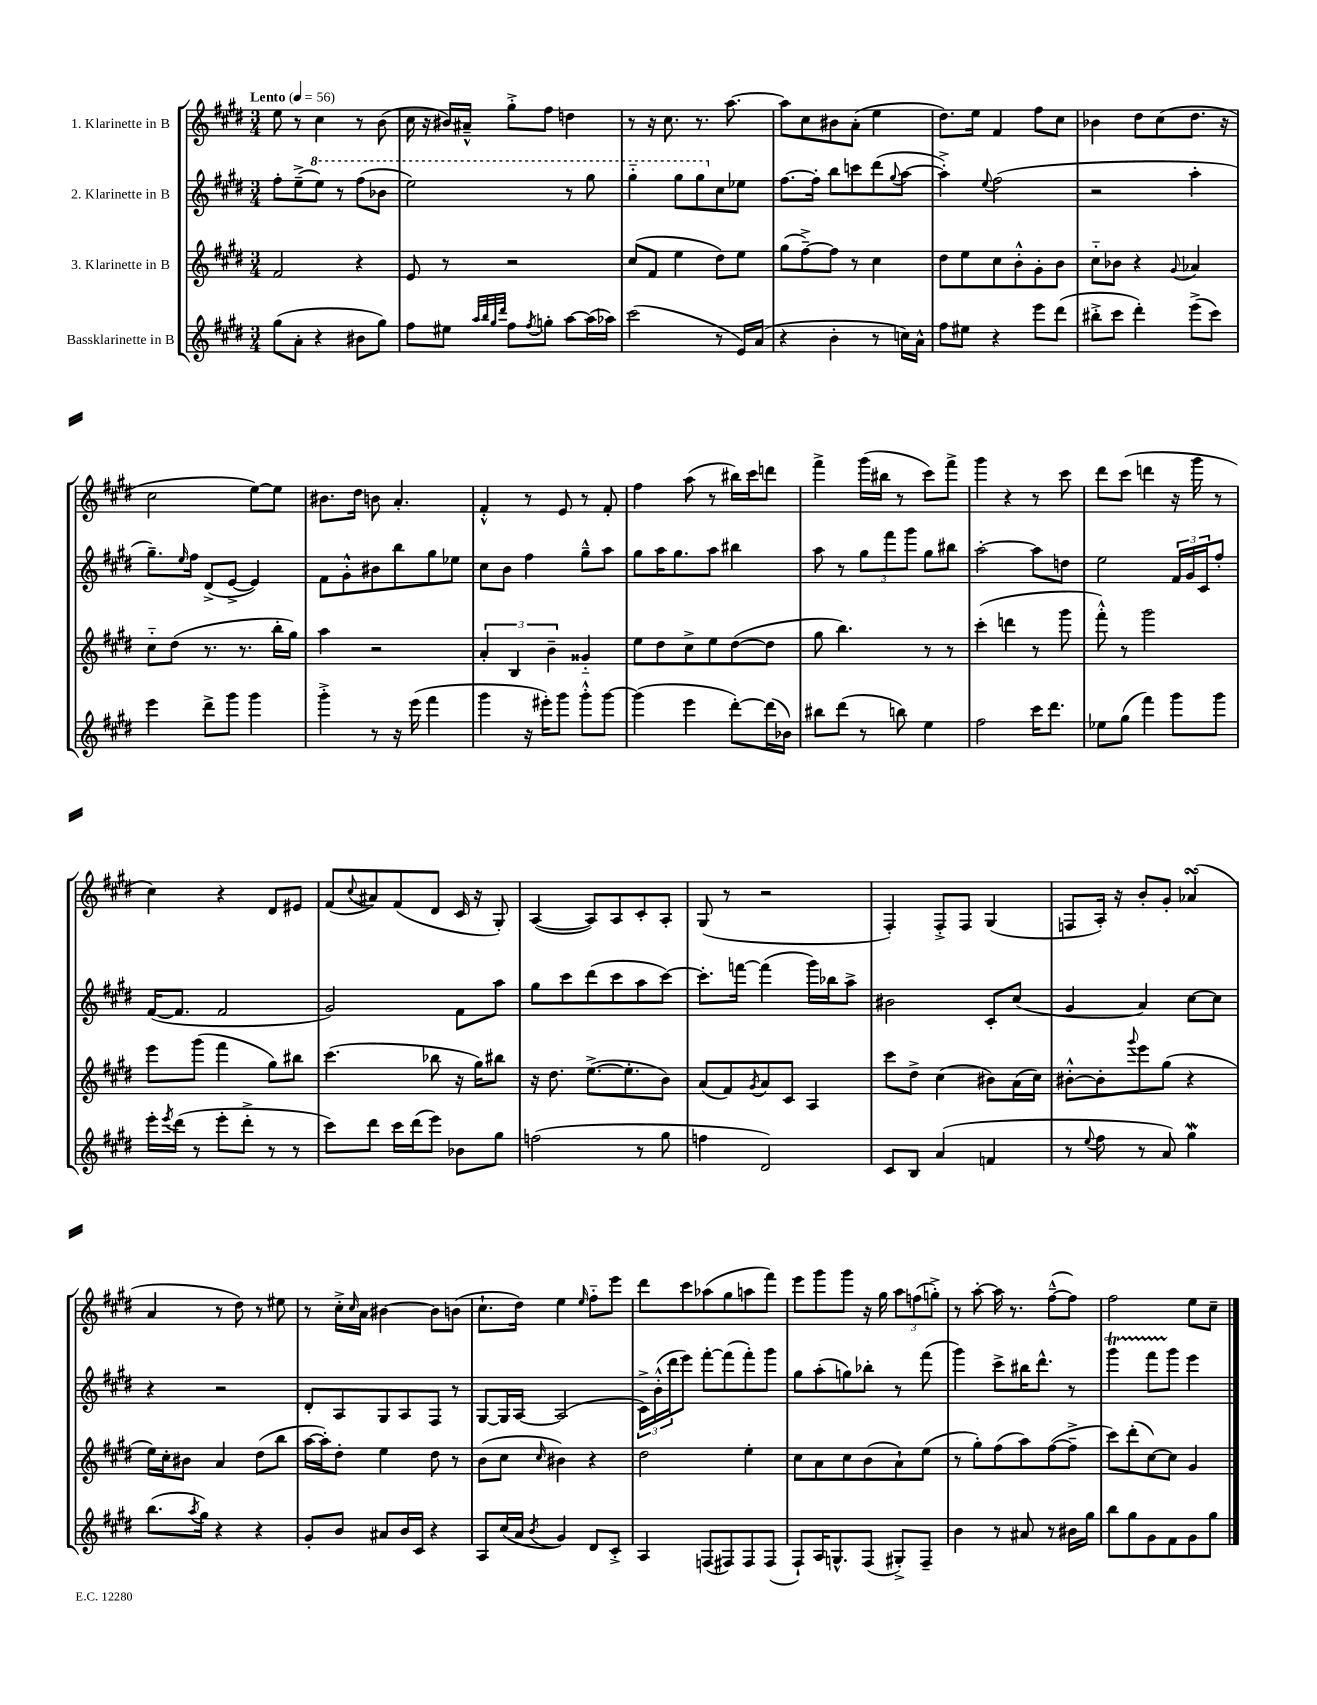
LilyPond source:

<<
\new StaffGroup <<
\new Staff = "s0" \with { instrumentName = "1. Klarinette in B" } {
    \clef treble \key e \major \numericTimeSignature \time 3/4 \tempo "Lento" 4 = 56
    e''8 r8 cis''4 r8 b'8( |
    cis''16 r16 bis'16) ais'16---^ gis''8-.-> fis''8 d''4 |
    r8 r16 cis''8. r8. a''8.~ |
    a''8 cis''8 bis'8 a'8-.( e''4 |
    dis''8.) e''16 fis'4 fis''8 cis''8 |
    bes'4 dis''8 cis''8( dis''8. r16 |
    cis''2 e''8~) e''8 |
    bis'8. dis''16 b'8 a'4.-. |
    fis'4-.-^ r8 e'8 r8 fis'8-. |
    fis''4 a''8( r8 bis''16) cis'''16 d'''8 |
    fis'''4-> gis'''16( bis''16 r8 cis'''8) fis'''8-> |
    gis'''4 r4 r8 cis'''8 |
    dis'''8 cis'''8( d'''4 r16 gis'''16 r8 |
    cis''4) r4 dis'8 eis'8 |
    fis'8( \appoggiatura { cis''8 } ais'8) fis'8( dis'8 cis'16 r16 gis8-.) |
    a4~( a8) a8 cis'8-. a8-. |
    gis8( r8 r2 |
    fis4-.) fis8-.-> fis8 gis4( |
    f8 a16-.) r16 b'8-. gis'8-. aes'4\turn( |
    a'4 r8 dis''8) r8 eis''8 |
    r8 cis''16-.-> \grace { cis''16 } a'16 bis'4~ bis'8 b'8( |
    cis''8.-! dis''16) e''4 \grace { e''16 } fis''8-_ e'''8 |
    dis'''8 cis'''8 aes''8( gis''8 a''8 fis'''8) |
    e'''8 gis'''8 gis'''8 r16 gis''16 \tuplet 3/2 { a''8 f''8( g''8-.->) } |
    r8 a''8~-. a''16 r8. fis''8~---^( fis''8) |
    fis''2 e''8 cis''8-- \bar "|." |
}
\new Staff = "s1" \with { instrumentName = "2. Klarinette in B" } {
    \clef treble \key e \major \numericTimeSignature \time 3/4
    fis''8-. e''8--->( \ottava #1 e'''8) r8 fis'''8( bes''8 |
    e'''2) r8 gis'''8 |
    gis'''4-_ gis'''8 gis'''8 \ottava #0 cis''8 ees''8 |
    fis''8.~ fis''16-. b''8 c'''8 dis'''8( \appoggiatura { gis''8 } a''8~ |
    a''4-.->) \appoggiatura { e''8 } fis''2( |
    r2 a''4-. |
    gis''8.--) \grace { e''16 } fis''16 dis'8->( e'8~-> e'4) |
    fis'8 gis'8-.-^ bis'8 b''8 gis''8 ees''8 |
    cis''8 b'8 fis''4 gis''8---^ a''8 |
    gis''8 a''16 gis''8. a''8 bis''4 |
    a''8 r8 \tuplet 3/2 { gis''8 fis'''8 gis'''8 } gis''8 bis''8 |
    a''2~-. a''8 d''8 |
    e''2 \tuplet 3/2 { fis'16 gis'16 cis'16 } fis''8-. |
    fis'16~( fis'8. fis'2 |
    gis'2) fis'8 a''8 |
    gis''8 cis'''8 dis'''8( cis'''8 a''8 cis'''8~) |
    cis'''8.-. f'''16~ f'''4( gis'''16) bes''16 a''8-> |
    bis'2 cis'8-. cis''8( |
    gis'4 a'4) cis''8~ cis''8 |
    r4 r2 |
    dis'8-. a8 gis8 a8 fis8 r8 |
    gis8~ gis16 a16~ a2( |
    \tuplet 3/2 { cis'16->) b'16-.-^( dis'''16 } e'''8) fis'''8~-. fis'''8( fis'''8-.) gis'''8 |
    gis''8 a''8-.( g''8) bes''8-. r8 fis'''8( |
    gis'''4) cis'''8-> bis''16 dis'''8.-^ r8 |
    gis'''4\startTrillSpan fis'''8 gis'''8\stopTrillSpan e'''4 \bar "|." |
}
\new Staff = "s2" \with { instrumentName = "3. Klarinette in B" } {
    \clef treble \key e \major \numericTimeSignature \time 3/4
    fis'2 r4 |
    e'8 r8 r2 |
    cis''8( fis'8 e''4 dis''8) e''8 |
    gis''8( fis''8~--->) fis''8 r8 cis''4 |
    dis''8 e''8 cis''8 b'8-.-^ gis'8-. b'8 |
    cis''8-_ bes'8 r4 \appoggiatura { gis'8 } aes'4 |
    cis''8-_ dis''8( r8. r8. b''16-. gis''16) |
    a''4 r2 |
    \tuplet 3/2 { a'4-. b4 b'4-- } gisis'4-_ |
    e''8 dis''8 cis''8-> e''8 dis''8~( dis''8 |
    gis''8 b''4.) r8 r8 |
    cis'''4-.( d'''4 r8 gis'''8 |
    fis'''8-.-^) r8 gis'''2 |
    e'''8 gis'''8( fis'''4 gis''8) bis''8 |
    cis'''4.( bes''8 r16 gis''16) bis''8 |
    r16 dis''8. e''8.~->( e''8.-. b'8) |
    a'8( fis'8) \acciaccatura { gis'8 } a'8 cis'8 a4 |
    cis'''8 dis''8-> cis''4( bis'8) a'16( cis''16) |
    bis'8~-.-^ bis'8-. \appoggiatura { gis'''8 } e'''8 gis''8( r4 |
    e''16) cis''16-. bis'8 a'4 dis''8( b''8 |
    a''16~ a''16-.) dis''8-. e''4 dis''8 r8 |
    b'8( cis''8 \grace { cis''16 } bis'4) r4 |
    dis''2 e''4-. |
    cis''8 a'8 cis''8 b'8( a'8-!) e''8( |
    r8 gis''8-.) fis''8( a''8) fis''8~( fis''8---> |
    cis'''8) dis'''8-.( cis''8~) cis''8 gis'4 \bar "|." |
}
\new Staff = "s3" \with { instrumentName = "Bassklarinette in B" } {
    \clef treble \key e \major \numericTimeSignature \time 3/4
    gis''8( a'8-. r4 bis'8 gis''8) |
    fis''8 eis''8 \grace { a''32 b''32 gis''32 dis'''32 } fis''8 \acciaccatura { fis''8 } g''8-. a''8~ a''16( aes''16) |
    cis'''2( r8 e'16) a'16( |
    r4 b'4-. r8 c''16) a'16-^ |
    fis''8 eis''8 r4 e'''8 dis'''8( |
    bis''8-.-> cis'''8 dis'''4-.) e'''8->( cis'''8) |
    e'''4 dis'''8-> gis'''8 gis'''4 |
    gis'''4-.-> r8 r16 e'''16( fis'''4 |
    gis'''4 r16 eis'''16-.) gis'''8 gis'''8-.-^ gis'''8~ |
    gis'''4( e'''4 dis'''8~-.) dis'''16( bes'16) |
    bis''8 dis'''8( r8 b''8) e''4 |
    fis''2 cis'''16 dis'''8. |
    ees''8 gis''8( fis'''4) gis'''8 gis'''8 |
    e'''16-. \acciaccatura { e'''8 } dis'''16( r8 e'''8-. dis'''8-.-> r8 r8 |
    cis'''8) dis'''8 cis'''16 dis'''16( e'''8) bes'8 gis''8 |
    f''2( r8 gis''8 |
    f''4 dis'2) |
    cis'8 b8 a'4( f'4 |
    r8 \appoggiatura { e''8 } fis''8 r8 a'8) gis''4\mordent |
    b''8.( \acciaccatura { a''8 } gis''16) r4 r4 |
    gis'8-. b'8 ais'8 b'16 cis'16 r4 |
    a8 cis''16( a'16 \acciaccatura { b'8 } gis'4) dis'8 cis'8-.-> |
    a4 f8( fis8) fis8 fis8( |
    fis8-!) a16 g8.-^ fis8( gis8-.->) fis8-- |
    b'4 r8 ais'8 r8 bis'16 gis''16 |
    b''8 gis''8 gis'8 fis'8 gis'8 gis''8 \bar "|." |
}
>>
>>
\layout { \context { \Score \remove "Bar_number_engraver" } }
